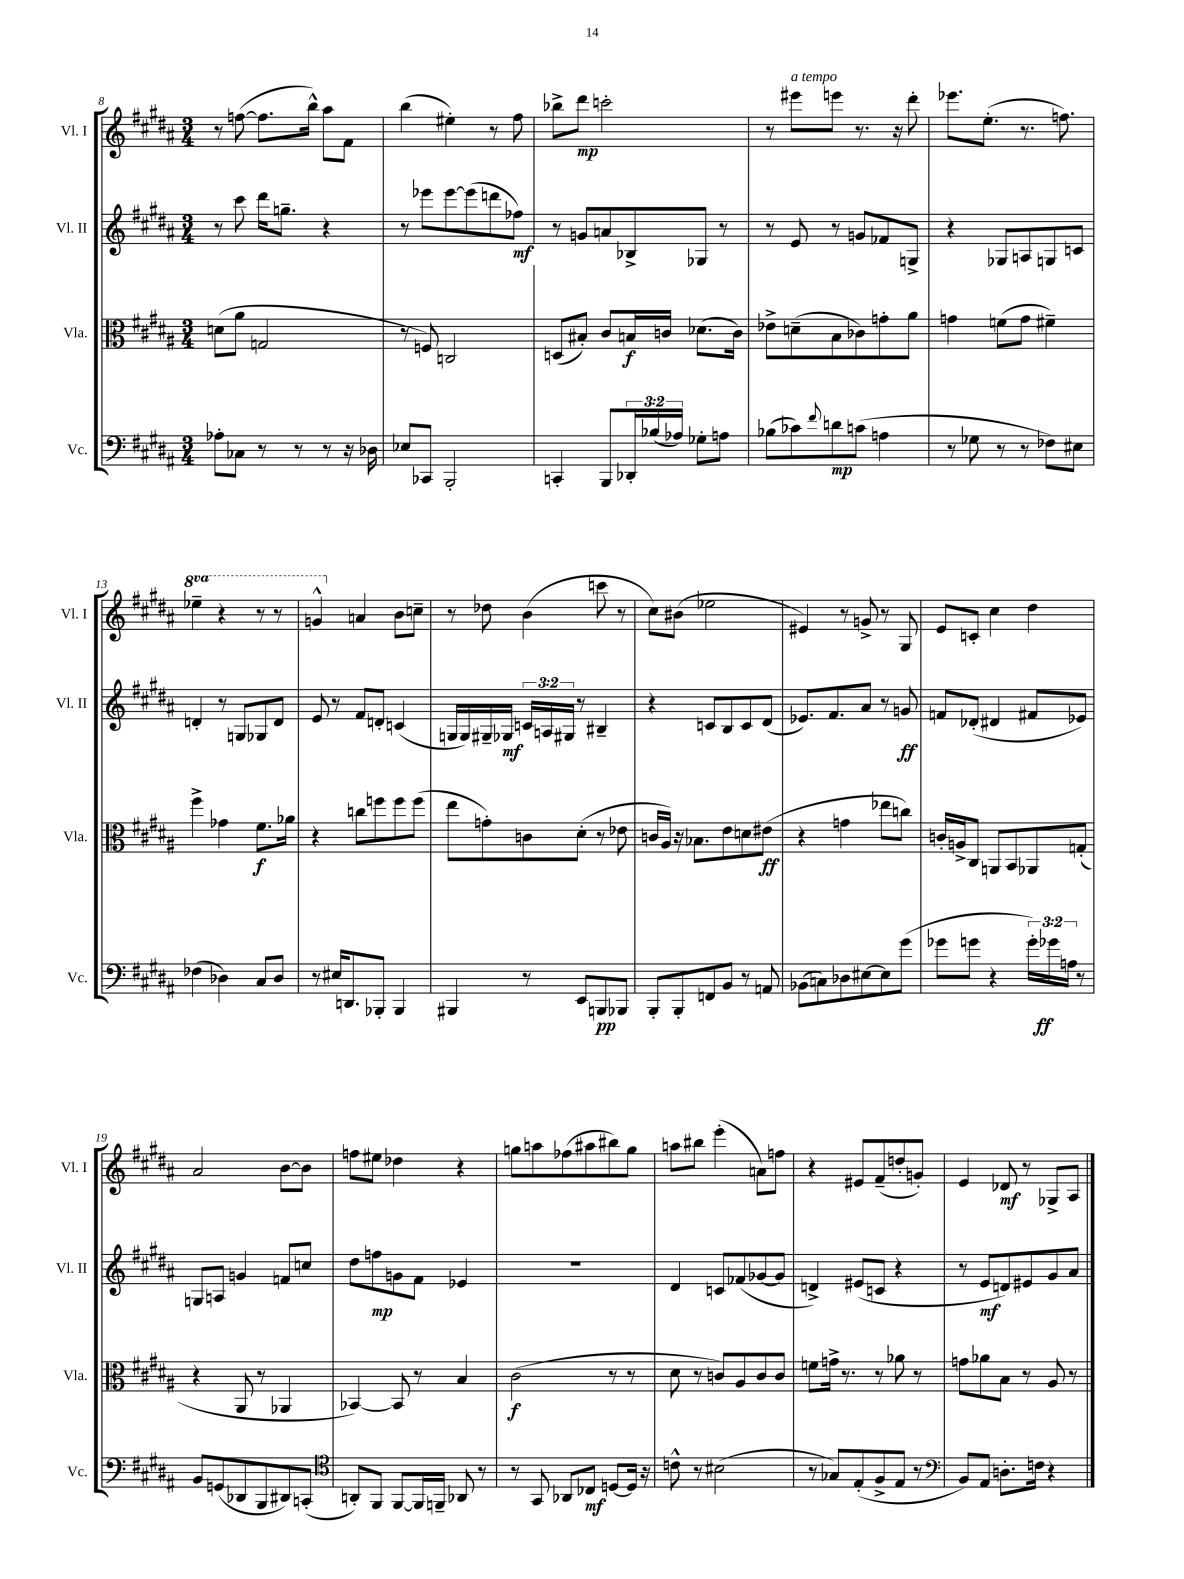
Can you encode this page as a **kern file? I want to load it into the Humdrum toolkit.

**kern	**kern	**kern	**kern
*staff4	*staff3	*staff2	*staff1
*clefF4	*clefC3	*clefG2	*clefG2
*k[f#c#g#d#a#]	*k[f#c#g#d#a#]	*k[f#c#g#d#a#]	*k[f#c#g#d#a#]
*M3/4	*M3/4	*M3/4	*M3/4
8A-'\L	(8d\L	8r	8r
8C-\J	8a#\J	8ccc#\	([8ff\
8r	2G/	16ddd#\LK	8.ff\]L
.	.	8.gg~\J	.
8r	.	.	.
.	.	.	16bb^^\Jk)
8r	.	4r	8aa#\L
16r	.	.	8f#\J
16D-\	.	.	.
=	=	=	=
8E-/L	8r	8r	(4bb\
8CC-/J	8F/)	8eee-\L	.
2BBB'/	2C/	[8eee-\	4ee#'\)
.	.	(8eee-\]	.
.	.	8ddd\	8r
.	.	8ff-\J)	8ff#\
=	=	=	=
4CC'/	(8D/L	8r	8bb-^\L
.	8B#'/J)	8g/L	8ddd#\J
8BBB/L	8c#/L	8a/	2ccc'\
24DD-'/L	16B/L	8B-^/	.
(24B-/	.	.	.
.	16c/JJ	.	.
24A-/JJ)	.	.	.
8G-'\L	(8.d-\L	8G-/J	.
8A\J	.	8r	.
.	16c\Jk)	.	.
=	=	=	=
(8B-\L	8e-^\L	8r	8r
8c-\)	(8d~\	8e/	8eee#\L
8qqf#/	.	.	.
8d\	8B\	8r	8eee\J
(8c\J	8c-\)	8g/L	8.r
4A\	8g'\	8f-/	.
.	.	.	16r
.	8a#\J	8G^/J	8ddd#'\
=	=	=	=
8r	4g\	4r	8.eee-\L
8G-\	.	.	.
.	.	.	(8.ee'\J
8r	(8f\L	8G-/L	.
8r	8g\J	8A/	8.r
8F-\L)	4f#~\)	8G/	.
.	.	.	8.ff\)
8E#\J	.	8c/J	.
=	=	=	=
(4F-\	4ff#^\	4d'/	4eee-~\
4D-\)	4g-\	8r	4r
.	.	8G/L	.
8C#/L	8.f#\L	8G-/	8r
8D-/J	.	8d/J	8r
.	16a-\Jk	.	.
=	=	=	=
8r	4r	8e/	4gg^^/
16E#/LK	.	8r	.
8.DD/	.	.	.
.	8cc\L	8f#/L	4a/
8BBB-'/J	8ff\	8d'/J	.
4BBB-/	8ff\	(4c/	8b\L
.	(8ff\J	.	8cc~\J
=	=	=	=
4BBB#/	8ee\L	16G/LL	8r
.	.	16G/)	.
.	8g'\)	16G#~/	8dd-\
.	.	16G-/JJ	.
8r	8c\	24c/LL	(4b\
.	.	24A/	.
.	.	24G#/JJ	.
8EE/L	(8d#'\J	8r	.
8BBB/	8r	4B#~/	8ccc\
8BBB-/J	8e-\	.	8r
=	=	=	=
8BBB'/L	16c/LL	4r	8cc#\L)
.	16A#/JJ)	.	.
8BBB'/	16r	.	(8b#\J
.	8.B-\L	.	.
8FF/	.	8c/L	2ee-\
8BB/J	8e\	8B/	.
8r	8d\	8c/	.
8AA/	(8e#\J	(8d#/J	.
=	=	=	=
(8BB-\L	4r	8.e-/L)	4e#/)
8C\)	.	.	.
.	.	8.f#/	.
8D-\	4g\	.	8r
[8E#\	.	8a#/J	8g^/
8E#\]	8ee-\L	8r	8r
(8g#\J	8cc\J)	8g/	8G#/
=	=	=	=
8g-\L	16c'/LL	8f/L	8e/L
.	16A^/J	.	.
8g\J	8C#/J	(8d-'/J	8c'/J
4r	8AA/L	4d#/	4cc#\
.	8BB/	.	.
24g'\LL)	8AA-/	8f#/L	4dd#\
24g-\	.	.	.
24A\JJ	.	.	.
8r	(8G'/J	8e-/J)	.
=	=	=	=
8BB/L	4r	8G/L	2a#/
(8GG/	.	8A/J	.
8DD-/	8AA#/	4g/	.
8BBB/	8r	.	.
8DD#/)	4AA-/	8f/L	[8b\L
(8CC'/J	.	8cc/J	8b\]J
=	=	=	=
*clefC4	*	*	*
8AA'/L)	[4BB-/)	8dd#\L	8ff\L
8FF#/J	.	8ff\	8ee#\J
[8FF#/L	8BB-/]	8g\	4dd-\
16FF#/]L	8r	8f#\J	.
16FF~/JJ	.	.	.
8AA-/	4B/	4e-/	4r
8r	.	.	.
=	=	=	=
8r	(2c#\	2.r	8gg\L
8GG#/	.	.	8aa\
8AA-/L	.	.	(8ff-\
8C-/J	.	.	8aa#\
[8D/L	8r	.	8bb#\)
16D/]Jk	8r	.	8gg\J
16r	.	.	.
=	=	=	=
8c^^\	8d#\	4d#/	8aa\L
8r	8r	.	8bb#\J
(2B#\	8c/L)	8c/L	(4eee'\
.	8A#/	(8f-/	.
.	8c/	[8g-/	8a\L)
.	8c/J	8g-/]J	8ff\J
=	=	=	=
8r	8f\L	4d^/)	4r
8G-/L)	16g^\Jk	.	.
.	8.r	.	.
(8E'/	.	(8e#/L	8e#/L
8F#^/	8r	8c/J	(8f#~/
8E/J	8a-\	4r	8dd'/
8r	8r	.	8g'/J)
=	=	=	=
*clefF4	*	*	*
8BB/L)	8g\L	8r	4e/
8AA#/J	8a-\	8e/L	.
8.D'\L	8B\J	8d/)	8d-/
.	8r	8e#/	8r
16F\Jk	.	.	.
4r	8A#/	8g#/	8G-^/L
.	8r	8a#/J	8A#/J
==	==	==	==
*-	*-	*-	*-
